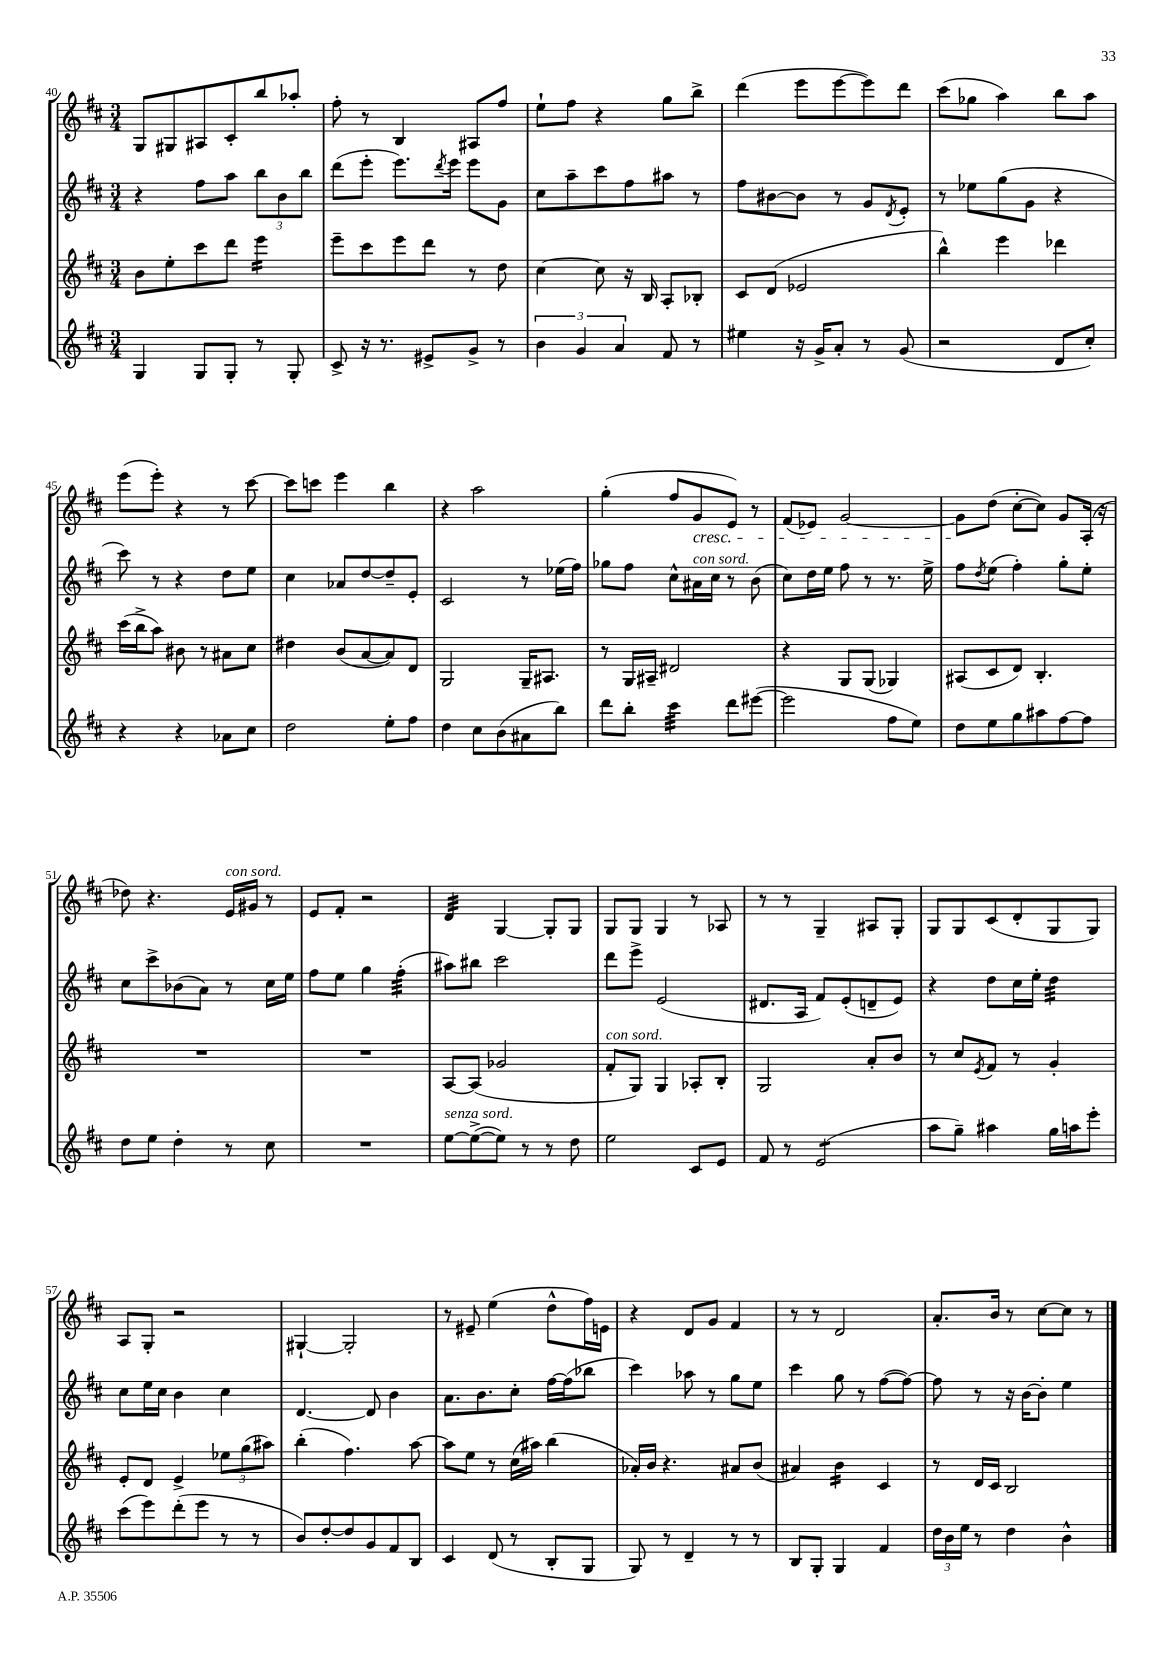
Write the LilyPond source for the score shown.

<<
\new StaffGroup <<
\new Staff = "s0" {
    \clef treble \key d \major \numericTimeSignature \time 3/4
    g8 gis8 ais8 cis'8-. b''8 aes''8-. |
    fis''8-. r8 b4 ais8 fis''8 |
    e''8-! fis''8 r4 g''8 b''8-> |
    d'''4( e'''8 e'''8~ e'''8) d'''8 |
    cis'''8( ges''8 a''4) b''8 a''8 |
    e'''8( e'''8-.) r4 r8 cis'''8~ |
    cis'''8 c'''8 e'''4 b''4 |
    r4 a''2 |
    g''4-.( fis''8 g'8\cresc e'8) r8 |
    fis'8( ees'8) g'2~ |
    g'8\! d''8( cis''8~-. cis''8) g'8 a16-.( r16 |
    des''8) r4. e'16^\markup { \italic "con sord." } gis'16 r8 |
    e'8 fis'8-. r2 |
    d'4:32 g4~ g8-. g8 |
    g8 g8 g4 r8 aes8 |
    r8 r8 g4-- ais8 g8-. |
    g8 g8 cis'8( d'8-. g8 g8) |
    a8 g8-. r2 |
    gis4~-! gis2-. |
    r8 eis'8-- e''4( d''8-^ fis''16) e'16 |
    r4 d'8 g'8 fis'4 |
    r8 r8 d'2 |
    a'8.-. b'16 r8 cis''8~ cis''8 r8 \bar "|." |
}
\new Staff = "s1" {
    \clef treble \key d \major \numericTimeSignature \time 3/4
    r4 fis''8 a''8 \tuplet 3/2 { b''8 b'8 b''8 } |
    d'''8( e'''8-. e'''8.) \acciaccatura { d'''8 } e'''16 e'''8 g'8 |
    cis''8 a''8-- cis'''8 fis''8 ais''8 r8 |
    fis''8 bis'8~ bis'8 r8 g'8 \acciaccatura { d'8 } e'8-. |
    r8 ees''8 g''8( g'8 r4 |
    cis'''8) r8 r4 d''8 e''8 |
    cis''4 aes'8 d''8~ d''8-- e'8-. |
    cis'2 r8 ees''16( fis''16) |
    ges''8 fis''8 cis''8-^ ais'16^\markup { \italic "con sord." } cis''16 r8 b'8( |
    cis''8) d''16 e''16 fis''8 r8 r8. e''16-> |
    fis''8 \acciaccatura { d''8 } e''8( fis''4-.) g''8-. e''8-. |
    cis''8 cis'''8-> bes'8( a'8) r8 cis''16 e''16 |
    fis''8 e''8 g''4 fis''4:32-.( |
    ais''8) bis''8 cis'''2 |
    d'''8 e'''8-> e'2( |
    dis'8. a16 fis'8) e'8-.( d'8-- e'8) |
    r4 d''8 cis''16 e''16-. d''4:32 |
    cis''8 e''16 cis''16 b'4 cis''4 |
    d'4.~ d'8 b'4 |
    a'8. b'8. cis''8-. fis''16~ fis''16( bes''8 |
    cis'''4) aes''8 r8 g''8 e''8 |
    cis'''4 g''8 r8 fis''8~( fis''8~) |
    fis''8 r8 r16 b'16~ b'8-. e''4 \bar "|." |
}
\new Staff = "s2" {
    \clef treble \key d \major \numericTimeSignature \time 3/4
    b'8 e''8-. cis'''8 d'''8 e'''4:16 |
    e'''8-- cis'''8 e'''8 d'''8 r8 d''8 |
    cis''4~ cis''8 r16 b16 a8-. bes8-. |
    cis'8 d'8( ees'2 |
    b''4-^) e'''4 des'''4 |
    cis'''16( b''16-> a''8) bis'8 r8 ais'8 cis''8 |
    dis''4 b'8( a'8~ a'8) d'8 |
    g2 g16-- ais8. |
    r8 g16 ais16-- dis'2 |
    r4 g8 g8( ges4) |
    ais8( cis'8 d'8) b4.-. |
    R2. |
    R2. |
    a8~ a8( ges'2 |
    fis'8-.^\markup { \italic "con sord." } g8) g4 aes8-. b8-. |
    g2 a'8-. b'8 |
    r8 cis''8 \acciaccatura { e'8 } fis'8 r8 g'4-. |
    e'8-. d'8 e'4-> \tuplet 3/2 { ees''8 g''8( ais''8) } |
    b''4-.( fis''4.) a''8~ |
    a''8 e''8 r8 cis''16( ais''16) b''4( |
    aes'16-.) b'16 r4. ais'8 b'8( |
    ais'4) b'4:16 cis'4 |
    r8 d'16 cis'16 b2 \bar "|." |
}
\new Staff = "s3" {
    \clef treble \key d \major \numericTimeSignature \time 3/4
    g4 g8 g8-. r8 g8-. |
    cis'8-> r16 r8. eis'8-> g'8-> r8 |
    \tuplet 3/2 { b'4 g'4 a'4 } fis'8 r8 |
    eis''4 r16 g'16-> a'8-. r8 g'8( |
    r2 d'8 cis''8-.) |
    r4 r4 aes'8 cis''8 |
    d''2 e''8-. fis''8 |
    d''4 cis''8 b'8( ais'8 b''8) |
    d'''8 b''8-. cis'''4:32 d'''8 eis'''8~( |
    eis'''2 fis''8 e''8) |
    d''8 e''8 g''8 ais''8 fis''8~ fis''8 |
    d''8 e''8 d''4-. r8 cis''8 |
    R2. |
    e''8~^\markup { \italic "senza sord." } e''8~->( e''8) r8 r8 d''8 |
    e''2 cis'8 e'8 |
    fis'8 r8 e'2:8( |
    a''8 g''8--) ais''4 g''16 a''16 e'''8-. |
    cis'''8( e'''8) d'''8-.( e'''8 r8 r8 |
    b'8) d''8~-. d''8 g'8 fis'8 b8 |
    cis'4 d'8( r8 b8-. g8 |
    g8) r8 d'4-- r8 r8 |
    b8 g8-. g4 fis'4 |
    \tuplet 3/2 { d''16 b'16 e''16 } r8 d''4 b'4-^ \bar "|." |
}
>>
>>
\layout { \context { \Score currentBarNumber = #40 } }
